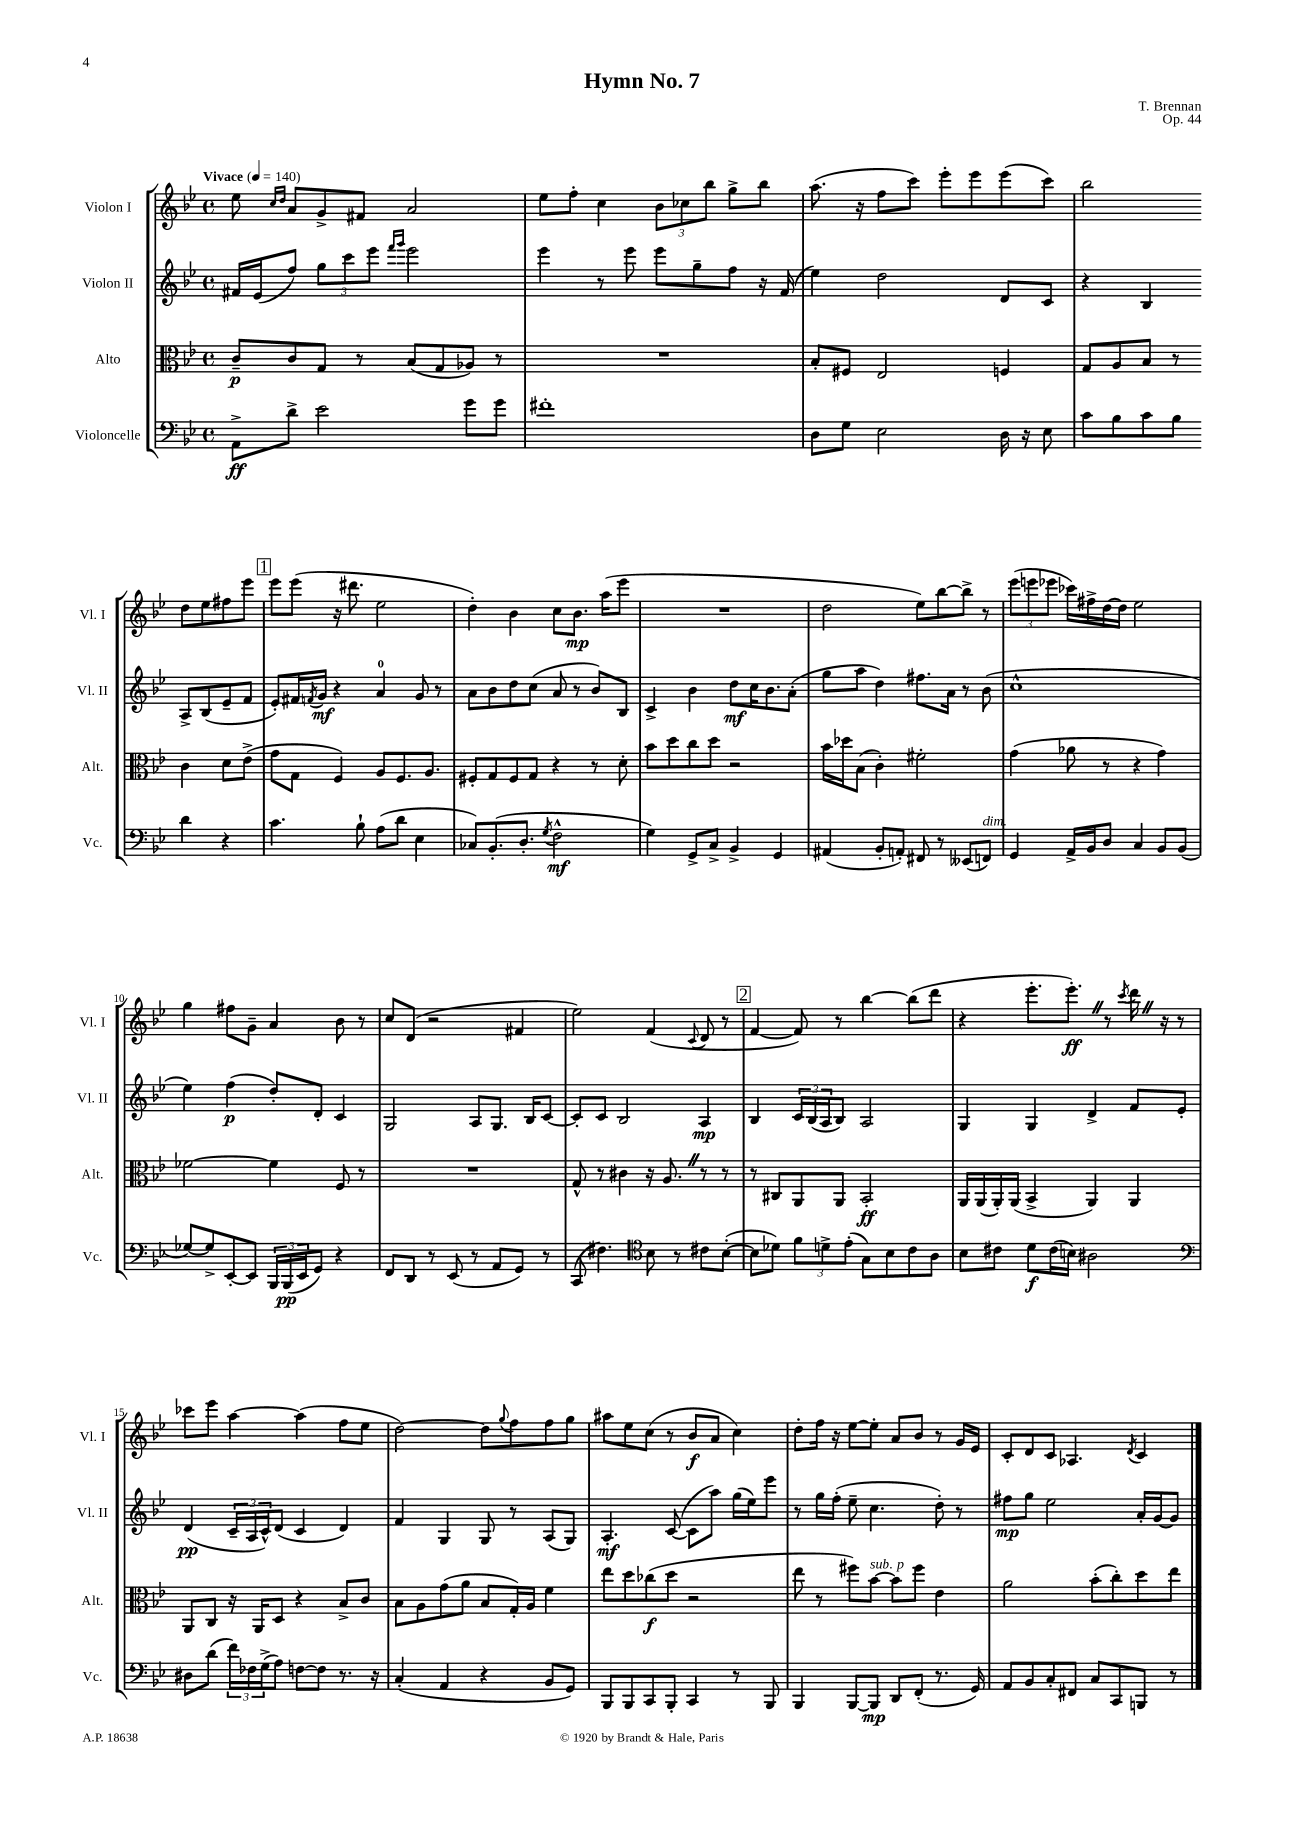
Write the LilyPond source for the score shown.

\header { title = "Hymn No. 7" composer = "T. Brennan" opus = "Op. 44" }
<<
\new StaffGroup <<
\new Staff = "s0" \with { instrumentName = "Violon I" shortInstrumentName = "Vl. I" } {
    \clef treble \key bes \major \defaultTimeSignature \time 4/4 \tempo "Vivace" 4 = 140
    ees''8 \grace { c''16 d''16 } a'8 g'8-> fis'8 a'2 |
    ees''8 f''8-. c''4 \tuplet 3/2 { bes'8 ces''8 bes''8 } g''8-> bes''8 |
    a''8.( r16 f''8 c'''8) ees'''8-. ees'''8 ees'''8( c'''8) |
    bes''2 d''8 ees''8 fis''8 ees'''8 |
    \mark \markup { \box "1" } ees'''8 ees'''8( r16 dis'''8. ees''2 |
    d''4-.) bes'4 c''8 bes'8.\mp a''16( ees'''8 |
    R1 |
    d''2 ees''8) bes''8~ bes''8-> r8 |
    \tuplet 3/2 { ees'''8( e'''8 ees'''8 } ces'''16) fis''16-> d''16~ d''16 ees''2 |
    g''4 fis''8 g'8-- a'4 bes'8 r8 |
    c''8 d'8( r2 fis'4 |
    ees''2) f'4( \appoggiatura { c'8 } d'8 r8 |
    \mark \markup { \box "2" } f'4~ f'8) r8 bes''4~ bes''8( d'''8 |
    r4 ees'''8.-. ees'''8.-.\ff) \once \override BreathingSign.text = \markup { \musicglyph "scripts.caesura.straight" } \breathe r8 \acciaccatura { c'''8 } d'''16 \once \override BreathingSign.text = \markup { \musicglyph "scripts.caesura.straight" } \breathe r16 r8 |
    ces'''8 ees'''8 a''4~ a''4( f''8 ees''8 |
    d''2~) d''8 \appoggiatura { g''8 } f''8 f''8 g''8 |
    ais''8 ees''8 c''8( r8 bes'8\f a'8 c''4) |
    d''8-. f''16 r16 ees''8~ ees''8-. a'8 bes'8 r8 g'16 ees'16 |
    c'8-. d'8 c'8 aes4. \acciaccatura { d'8 } c'4 \bar "|." |
}
\new Staff = "s1" \with { instrumentName = "Violon II" shortInstrumentName = "Vl. II" } {
    \clef treble \key bes \major \defaultTimeSignature \time 4/4
    fis'16 ees'16( f''8) \tuplet 3/2 { g''8 c'''8 ees'''8 } \grace { f'''16 g'''16 } ees'''2 |
    ees'''4 r8 ees'''8 ees'''8 g''8-- f''8 r16 f'16( |
    ees''4) d''2 d'8 c'8 |
    r4 bes4 a8-> bes8( ees'8-- f'8 |
    \mark \markup { \box "1" } ees'8-.) fis'16 \acciaccatura { f'8 } g'16\mf r4 a'4-0 g'8 r8 |
    a'8 bes'8 d''8 c''8( a'8 r8 bes'8) bes8 |
    c'4-> bes'4 d''8\mf c''16 bes'8. a'8-.( |
    g''8 a''8 d''4) fis''8. a'16 r8 bes'8( |
    c''1-^ |
    ees''4) f''4\p( d''8-.) d'8-. c'4 |
    g2 a8 g8. bes16 c'8~ |
    c'8-. c'8 bes2 a4\mp |
    \mark \markup { \box "2" } bes4 \tuplet 3/2 { c'16 bes16( a16 } bes8) a2 |
    g4 g4 d'4-> f'8 ees'8-. |
    d'4\pp( \tuplet 3/2 { c'16-- a16 c'16-^) } d'8( c'4 d'4) |
    f'4 g4 g8 r8 a8( g8) |
    a4.-.\mf c'8~( c'8 a''8) g''16( ees''16) ees'''8 |
    r8 g''16 f''16-.( ees''8-- c''4. d''8-.) r8 |
    fis''8\mp g''8 ees''2 a'16-. g'16~ g'8 \bar "|." |
}
\new Staff = "s2" \with { instrumentName = "Alto" shortInstrumentName = "Alt." } {
    \clef alto \key bes \major \defaultTimeSignature \time 4/4
    c'8--\p c'8 g8 r8 bes8( g8 aes8) r8 |
    R1 |
    bes8-. fis8 ees2 f4 |
    g8 a8 bes8 r8 c'4 d'8 ees'8->( |
    \mark \markup { \box "1" } g'8 g8 f4) a8 f8. a8. |
    fis8-. g8 fis8 g8 r4 r8 d'8-. |
    bes'8 d''8 c''8 d''8 r2 |
    bes'16 des''16 bes8( c'4-.) fis'2-. |
    g'4( aes'8 r8 r4 g'4) |
    fes'2~ fes'4 f8 r8 |
    R1 |
    g8-^ r8 cis'4 r16 a8. \once \override BreathingSign.text = \markup { \musicglyph "scripts.caesura.straight" } \breathe r8 r8 |
    \mark \markup { \box "2" } r8 cis8 a,8 a,8 bes,2-.\ff |
    a,16 a,16( a,16-.) a,16( bes,4-> a,4) a,4 |
    a,8 c8 r16 a,16 d8 r4 bes8-> c'8 |
    bes8 a8 g'8( a'8 bes8 g16-.) a16 f'4 |
    ees''8 d''8 ces''8\f( d''8 r2 |
    ees''8 r8 fis''8) bes'8~^\markup { \italic "sub. p" } bes'8 fis''8 ees'4 |
    a'2 bes'8-.( c''8-.) d''8 ees''8 \bar "|." |
}
\new Staff = "s3" \with { instrumentName = "Violoncelle" shortInstrumentName = "Vc." } {
    \clef bass \key bes \major \defaultTimeSignature \time 4/4
    a,8->\ff d'8-> ees'2 g'8 g'8 |
    fis'1-. |
    d8 g8 ees2 d16 r16 ees8 |
    c'8 bes8 c'8 bes8 d'4 r4 |
    \mark \markup { \box "1" } c'4. bes8-! a8( d'8 ees4 |
    ces8) bes,8.-.( d8.-. \acciaccatura { g8 } f2-^\mf |
    g4) g,8-> c8-> bes,4-> g,4 |
    ais,4( bes,8-. a,8-.) fis,8 r8 eeses,8( f,8^\markup { \italic "dim." }) |
    g,4 a,16-> bes,16 d8 c4 bes,8 bes,8( |
    ges8~) ges8-> ees,8~-. ees,8 \tuplet 3/2 { bes,,16 bes,,16\pp( ees,16 } g,8) r4 |
    f,8 d,8 r8 ees,8( r8 a,8 g,8) r8 |
    c,8( fis4.) \clef tenor bes8 r8 cis'8 bes8~-.( |
    \mark \markup { \box "2" } bes8 des'8) \tuplet 3/2 { f'8 d'8-> ees'8-.( } g8) bes8 c'8 a8 |
    bes8 cis'8 d'8\f cis'16( b16) ais2 |
    \clef bass dis8 d'8( \tuplet 3/2 { f'16) fes16 g16->( } a8) f8~ f8 r8. r16 |
    c4-.( a,4 r4 bes,8 g,8) |
    bes,,8 bes,,8 c,8 bes,,8-. c,4 r8 bes,,8 |
    bes,,4 bes,,8~ bes,,8\mp d,8 f,8-.( r8. g,16) |
    a,8 bes,8 c8-. fis,8 c8 c,8 b,,8 r8 \bar "|." |
}
>>
>>
